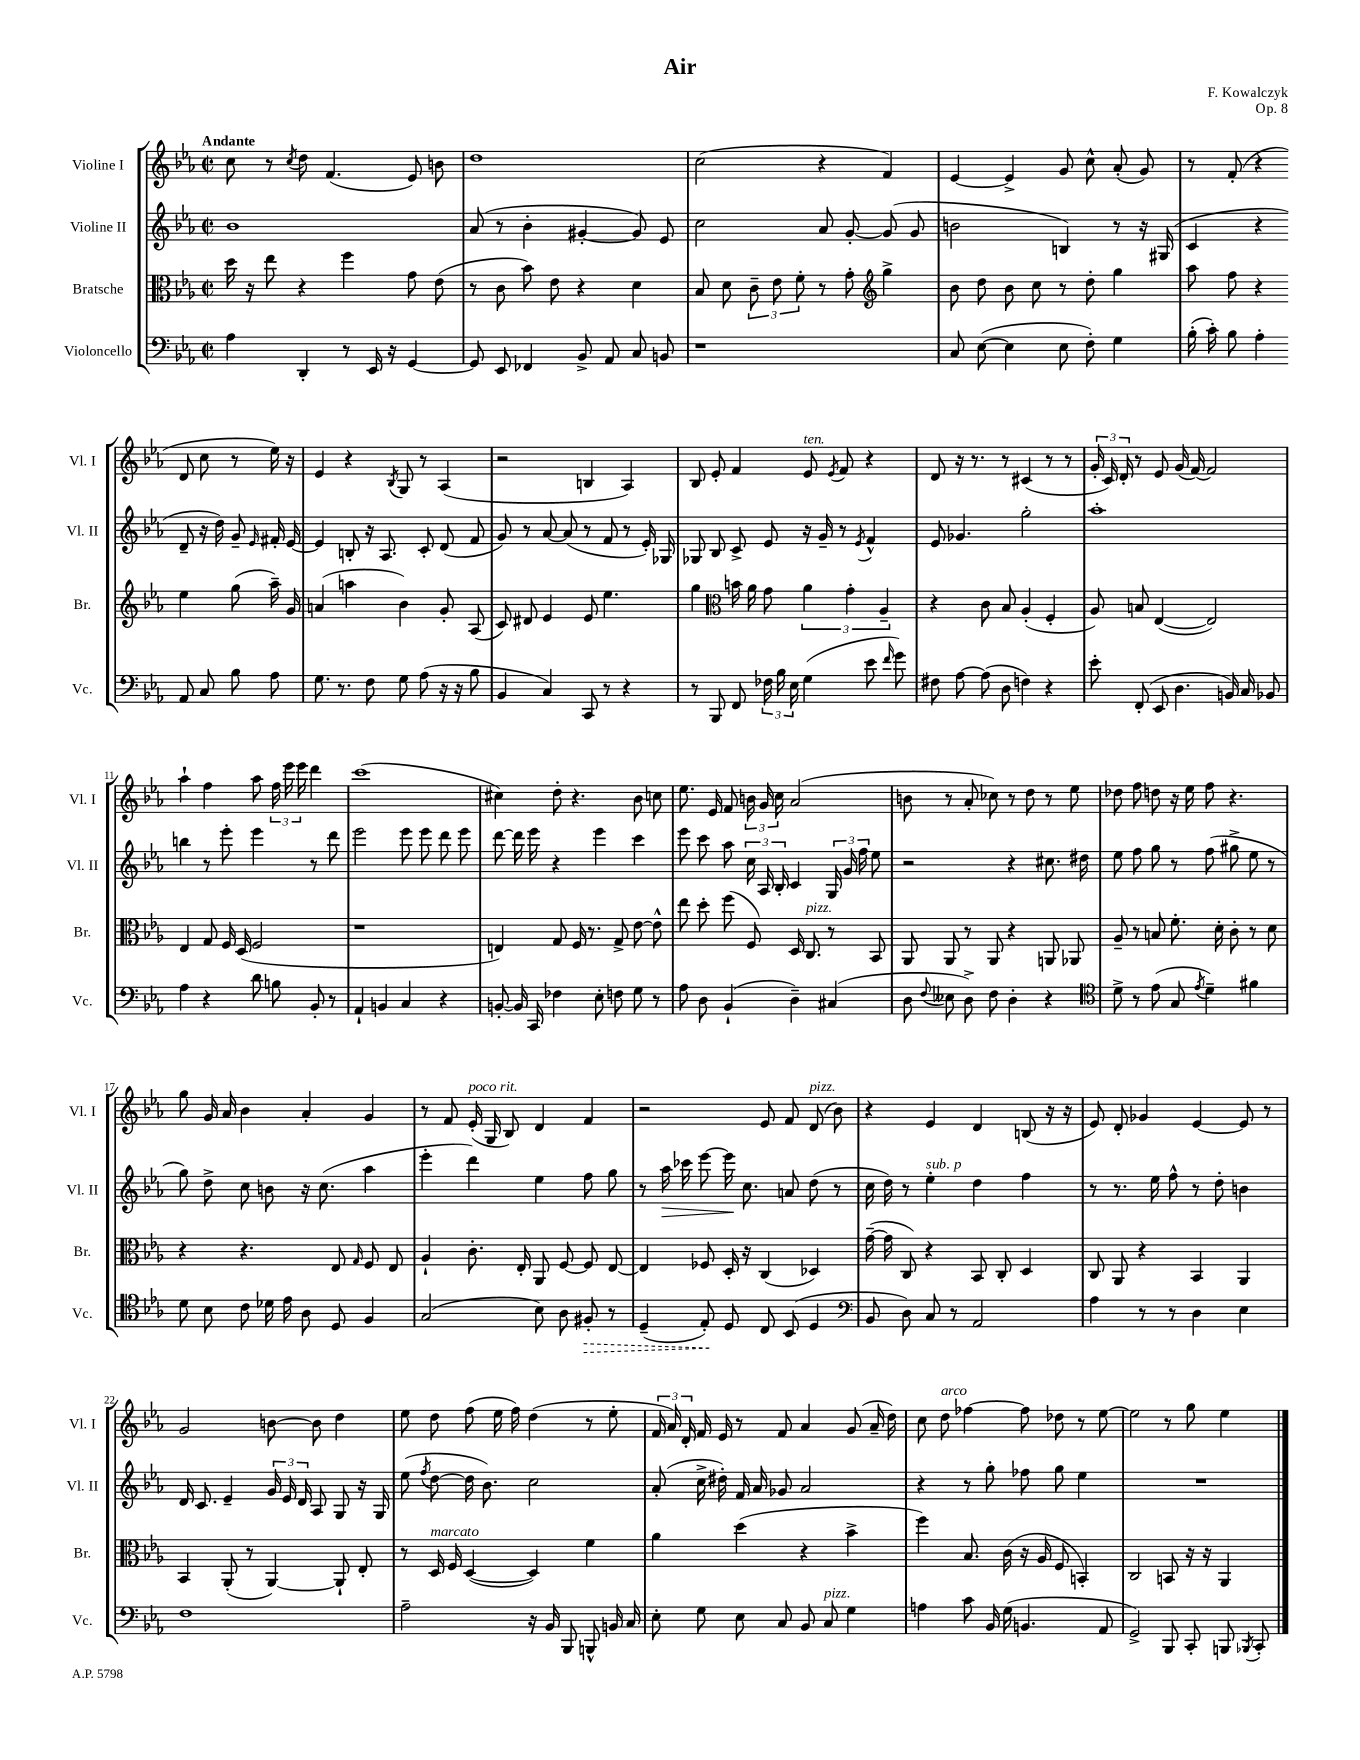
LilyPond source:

\header { title = "Air" composer = "F. Kowalczyk" opus = "Op. 8" }
<<
\new StaffGroup <<
\new Staff = "s0" \with { instrumentName = "Violine I" shortInstrumentName = "Vl. I" } {
    \clef treble \key ees \major \defaultTimeSignature \time 2/2 \tempo "Andante"
    \autoBeamOff c''8 r8 \acciaccatura { c''8 } d''8 f'4.( ees'8) b'8 |
    d''1 |
    c''2( r4 f'4) |
    ees'4~ ees'4-> g'8 c''8-^ aes'8-.( g'8) |
    r8 f'8-.( r4 d'8 c''8 r8 ees''16) r16 |
    ees'4 r4 \acciaccatura { bes8 } g8 r8 aes4( |
    r2 b4 aes4) |
    bes8 ees'8-. f'4 ees'8^\markup { \italic "ten." } \acciaccatura { ees'8 } f'8 r4 |
    d'8 r16 r8. r8 cis'4( r8 r8 |
    \tuplet 3/2 { g'16-. c'16) d'16-. } r8 ees'8 g'16( f'16~) f'2 |
    aes''4-! f''4 aes''8 \tuplet 3/2 { f''16 ees'''16 ees'''16 } d'''4 |
    c'''1( |
    cis''4) d''8-. r4. bes'8 c''8 |
    ees''8. ees'16 f'8 \tuplet 3/2 { b'16 g'16 c''16 } aes'2( |
    b'8 r8 aes'8-. ces''8) r8 d''8 r8 ees''8 |
    des''8 f''8 d''8 r16 ees''16 f''8 r4. |
    g''8 g'16 aes'16 bes'4 aes'4-. g'4 |
    r8 f'8 ees'16-.^\markup { \italic "poco rit." }( g16 bes8) d'4 f'4 |
    r2 ees'8 f'8 d'8^\markup { \italic "pizz." }( bes'8) |
    r4 ees'4 d'4 b8( r16 r16 |
    ees'8) d'8-. ges'4 ees'4~ ees'8 r8 |
    g'2 b'8~ b'8 d''4 |
    ees''8 d''8 f''8( ees''16 f''16) d''4( r8 ees''8-. |
    \tuplet 3/2 { f'16 aes'16) d'16-. } f'16 ees'16 r8 f'8 aes'4 g'8( aes'16-- d''16) |
    c''8 d''8^\markup { \italic "arco" } fes''4~ fes''8 des''8 r8 ees''8~ |
    ees''2 r8 g''8 ees''4 \bar "|." |
}
\new Staff = "s1" \with { instrumentName = "Violine II" shortInstrumentName = "Vl. II" } {
    \clef treble \key ees \major \defaultTimeSignature \time 2/2
    \autoBeamOff bes'1 |
    aes'8( r8 bes'4-. gis'4~-. gis'8) ees'8 |
    c''2 aes'8 g'8~-. g'8( g'8 |
    b'2 b4) r8 r16 gis16( |
    c'4 r4 d'8-- r16 d''16) g'8-- \grace { ees'16 } fis'16-. ees'16~ |
    ees'4 b8-. r16 aes8. c'8-. d'8( f'8 |
    g'8) r8 aes'8~ aes'8( r8 f'8 r8 ees'16-.) ges16 |
    ges8 bes8 c'8-> ees'8 r16 g'16-- r8 \acciaccatura { ees'8 } f'4-^ |
    ees'8 ges'4. g''2-. |
    aes''1-. |
    b''4 r8 ees'''8-. ees'''4 r8 d'''8 |
    ees'''2 ees'''8 ees'''8 d'''8 ees'''8 |
    d'''8~ d'''16 ees'''16 r4 ees'''4 c'''4 |
    ees'''8 c'''8 aes''8 \tuplet 3/2 { c''16 aes16 bes16-. } c'4 \tuplet 3/2 { g16 g'16 f''16 } ees''8 |
    r2 r4 cis''8. dis''16 |
    ees''8 f''8 g''8 r8 f''8( gis''8-> ees''8 r8 |
    g''8) d''8-> c''8 b'8 r16 c''8.( aes''4 |
    ees'''4-. d'''4) ees''4 f''8 g''8 |
    r8 aes''16\> ces'''16 ees'''8~ ees'''16\! c''8. a'8 d''8( r8 |
    c''16 d''16) r8 ees''4-.^\markup { \italic "sub. p" } d''4 f''4 |
    r8 r8. ees''16 f''8-^ r8 d''8-. b'4 |
    d'16 c'8. ees'4-- \tuplet 3/2 { g'16 ees'16 d'16 } aes8 g8 r16 g16 |
    ees''8( \acciaccatura { f''8 } d''8~ d''16 bes'8.) c''2 |
    aes'8-.( c''16-> dis''16-.) f'16 aes'16 ges'8 aes'2 |
    r4 r8 g''8-. fes''8 g''8 ees''4 |
    R1 \bar "|." |
}
\new Staff = "s2" \with { instrumentName = "Bratsche" shortInstrumentName = "Br." } {
    \clef alto \key ees \major \defaultTimeSignature \time 2/2
    \autoBeamOff d''16 r16 ees''8 r4 f''4 g'8 ees'8( |
    r8 c'8 bes'8) ees'8 r4 d'4 |
    bes8 d'8 \tuplet 3/2 { c'8-- ees'8 f'8-. } r8 g'8-. \clef treble g''4-> |
    bes'8 d''8 bes'8 c''8 r8 d''8-. g''4 |
    aes''8 f''8 r4 ees''4 g''8( aes''16--) g'16 |
    a'4( a''4 bes'4) g'8-. aes8( |
    c'8) dis'8 ees'4 ees'8 ees''4. |
    g''4 \clef alto b'16 aes'16 g'8 \tuplet 3/2 { aes'4 g'4-. aes4-- } |
    r4 c'8 bes8 aes4-.( f4-. |
    aes8) b8 ees4~( ees2) |
    ees4 g8 f16 d16( f2 |
    r1 |
    e4) g8 f16 r8. g8-> ees'8~ ees'8-^ |
    ees''8 d''8-. f''8( f8) d16 c8.^\markup { \italic "pizz." } r8 bes,8 |
    aes,8 aes,8 r8 aes,8 r4 a,8 aes,8 |
    aes8-- r8 b8 f'8.-. d'16-. c'8-. r8 d'8 |
    r4 r4. ees8 \grace { g16 } f8 ees8 |
    aes4-! c'8.-. ees16-. aes,8 f8~ f8 ees8~ |
    ees4 fes8 d16-. r16 c4( des4) |
    g'16~--( g'16 c8) r4 bes,8 c8-. d4 |
    c8 aes,8 r4 bes,4 aes,4 |
    bes,4 aes,8-.( r8 aes,4~) aes,8-! ees8-. |
    r8 d16^\markup { \italic "marcato" } f16 d4~( d4) f'4 |
    aes'4 d''4( r4 bes'4-> |
    f''4) bes8. c'16( r16 aes16 f8 b,4-.) |
    c2 b,8 r16 r16 aes,4 \bar "|." |
}
\new Staff = "s3" \with { instrumentName = "Violoncello" shortInstrumentName = "Vc." } {
    \clef bass \key ees \major \defaultTimeSignature \time 2/2
    \autoBeamOff aes4 d,4-. r8 ees,16 r16 g,4~ |
    g,8 ees,8 fes,4 bes,8-> aes,8 c8 b,8 |
    r1 |
    c8 ees8~( ees4 ees8 f8-.) g4 |
    bes16-.( c'16-.) bes8 aes4-. aes,8 c8 bes8 aes8 |
    g8. r8. f8 g8 aes8( r16 r16 bes8 |
    bes,4 c4) c,8 r8 r4 |
    r8 bes,,8 f,8 \tuplet 3/2 { fes16 bes16 ees16 } g4( ees'8 \grace { f'16 } g'8) |
    fis8 aes8~ aes8( d8 f4) r4 |
    ees'8-. f,8-.( ees,8 d4. b,16) c16 bes,8 |
    aes4 r4 d'8 b8 bes,8-. r8 |
    aes,4-! b,4 c4 r4 |
    b,8~-. b,16 c,16 fes4 ees8-. f8 g8 r8 |
    aes8 d8 bes,4-!( d4--) cis4( |
    d8 \appoggiatura { f8 } eeses8 d8->) f8 d4-. r4 |
    \clef tenor d'8-> r8 ees'8( g8 \acciaccatura { ees'8 } d'4--) fis'4 |
    d'8 bes8 c'8 des'16 ees'16 aes8 d8 f4 |
    g2( bes8) aes8 \once \override Hairpin.style = #'dashed-line fis8-.\> r8 |
    d4--( ees8-.\!) d8 c8 bes,8( d4 |
    \clef bass bes,8 d8) c8 r8 aes,2 |
    aes4 r8 r8 d4 ees4 |
    f1 |
    aes2-- r16 bes,16 bes,,8 b,,8-^ b,16 c16 |
    ees8-. g8 ees8 c8 bes,8 c8^\markup { \italic "pizz." } g4 |
    a4 c'8 bes,16 g16( b,4. aes,8 |
    g,2->) bes,,8 c,8-. b,,8 \acciaccatura { bes,,8 } c,8-. \bar "|." |
}
>>
>>
